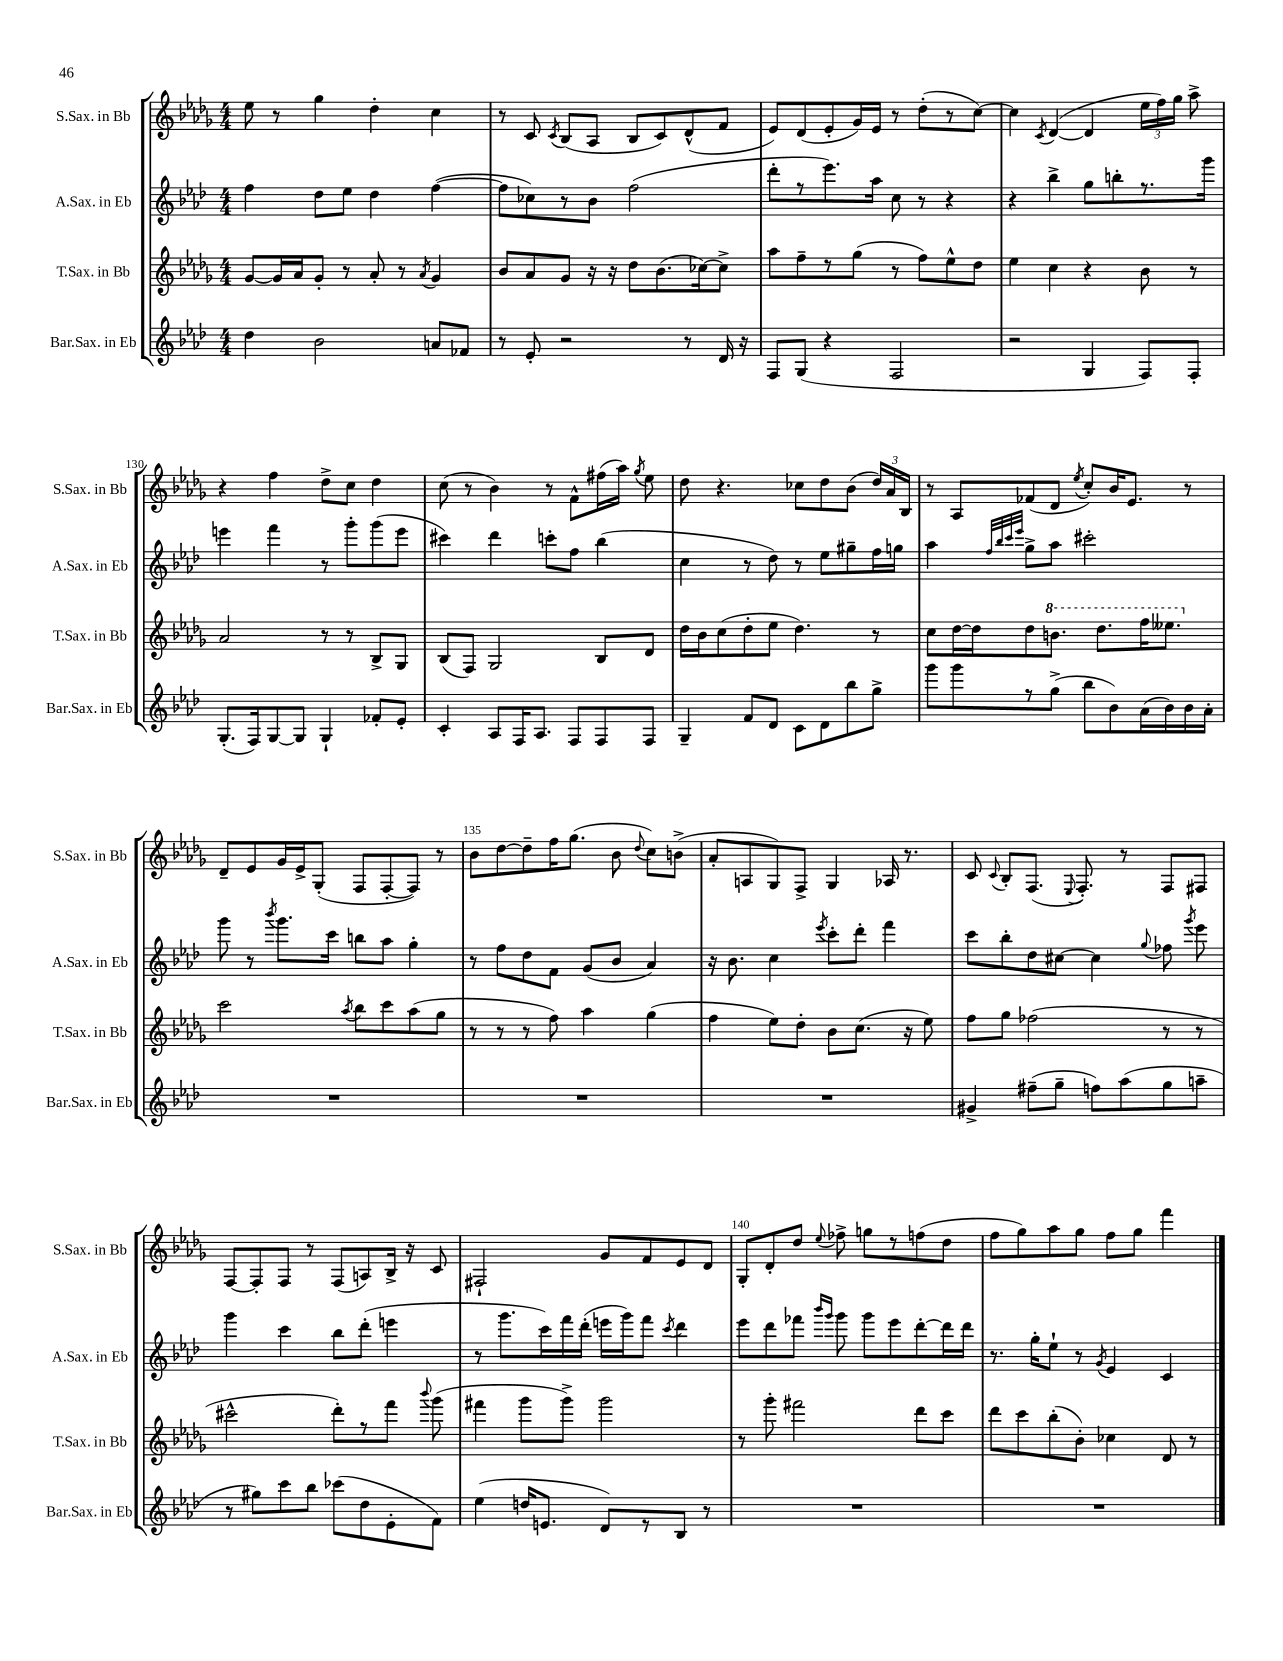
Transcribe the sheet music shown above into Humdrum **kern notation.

**kern	**kern	**kern	**kern
*staff4	*staff3	*staff2	*staff1
*clefG2	*clefG2	*clefG2	*clefG2
*k[b-e-a-d-]	*k[b-e-a-d-g-]	*k[b-e-a-d-]	*k[b-e-a-d-g-]
*M4/4	*M4/4	*M4/4	*M4/4
4dd-	[8g-	4ff	8ee-
.	16g-]	.	8r
.	16a-	.	.
2b-	8g-'	8dd-	4gg-
.	8r	8ee-	.
.	8a-'	4dd-	4dd-'
.	8r	.	.
.	8qa-	.	.
8a	4g-	([4ff	4cc
8f-	.	.	.
=	=	=	=
8r	8b-	8ff]	8r
8e-'	8a-	8cc-)	8c
.	.	.	8qc
2r	8g-	8r	(8B-
.	16r	8b-	8A-
.	16r	.	.
.	8dd-	(2ff	8B-
.	(8.b-	.	8c)
8r	.	.	(8d-^^
.	[16cc-)	.	.
16d-	8cc-^]	.	8f
16r	.	.	.
=	=	=	=
8F	8aa-	8ddd-'	8e-)
(8G	8ff~	8r	(8d-
4r	8r	8.eee-)	8e-'
.	(8gg-	.	16g-)
.	.	16aa-	16e-
2F	8r	8cc	8r
.	8ff)	8r	(8dd-'
.	8ee-^^	4r	8r
.	8dd-	.	[8cc)
=	=	=	=
2r	4ee-	4r	4cc]
.	.	.	8qc
.	4cc	4bb-^	([4d-
4G	4r	8gg	4d-]
.	.	8bb'	.
8F)	8b-	8.r	24ee-
.	.	.	24ff)
.	.	.	24gg-
8F'	8r	.	8aa-^
.	.	16ggg	.
=	=	=	=
(8.G'	2a-	4eee	4r
16F)	.	.	.
[8G	.	4fff	4ff
8G]	.	.	.
4G`	8r	8r	8dd-^
.	8r	8ggg'	8cc
8f-'	8B-^	(8ggg	4dd-
8e-'	8G-	8eee	.
=	=	=	=
4c'	(8B-	4ccc#)	(8cc
.	8F)	.	8r
8A-	2G-	4ddd-	4b-)
16F	.	.	.
8.A-	.	.	.
.	.	8ccc'	8r
8F	.	8ff	8f^^
8F	8B-	(4bb-	(16ff#
.	.	.	16aa-)
.	.	.	8qgg-
8F	8d-	.	8ee-
=	=	=	=
4G~	16dd-	4cc	8dd-
.	16b-	.	.
.	(8cc	.	4.r
8f	8dd-'	8r	.
8d-	8ee-	8dd-)	.
8c	4.dd-)	8r	8cc-
8d-	.	8ee-	8dd-
8bb-	.	8gg#~	(8b-
8gg^	8r	16ff	24dd-)
.	.	.	24a-
.	.	16gg	.
.	.	.	24B-
=	=	=	=
8ggg	8cc	4aa-	8r
8ggg	[16dd-	.	8A-
.	16dd-]	.	.
.	.	32qqff	.
.	.	32qqbb-	.
.	.	32qqccc	.
.	.	32qqeee-	.
8r	8dd-	8gg^	(8f-
(8gg^	8.bb	8aa-	8d-
.	.	.	8qee-
8bb-	.	2ccc#'	8cc')
.	8.ddd-	.	.
8b-)	.	.	16b-
.	.	.	8.e-
(16a-	16fff	.	.
16b-)	8.eee--	.	.
16b-	.	.	8r
16a-'	.	.	.
=	=	=	=
1r	2ccc	8ggg	8d-~
.	.	8r	8e-
.	.	8qbbb-	.
.	.	8.ggg	16g-
.	.	.	16e-^
.	.	.	(8G-'
.	.	16ccc	.
.	8qaa-	.	.
.	8bb-	8bb	8F
.	8ccc	8aa-	[8F'
.	(8aa-	4gg'	8F])
.	8gg-	.	8r
=	=	=	=
1r	8r	8r	8b-
.	8r	8ff	[8dd-
.	8r	8dd-	8dd-~]
.	8ff)	8f	16ff
.	.	.	(8.gg-
.	4aa-	(8g	.
.	.	8b-	8b-
.	.	.	8qqdd-
.	(4gg-	4a-)	8cc)
.	.	.	(8b^
=	=	=	=
1r	4ff	16r	8a-'
.	.	8.b-	.
.	.	.	8A
.	8ee-)	4cc	8G-)
.	8dd-'	.	8F^
.	.	8qeee-	.
.	8b-	8ccc'	4G-
.	(8.cc	8ddd-'	.
.	.	4fff	16A-
.	16r	.	8.r
.	8ee-)	.	.
=	=	=	=
4g#^	8ff	8ccc	8c
.	.	.	8qqc
.	8gg-	8bb-'	8B-'
(8ff#~	(2ff-	8dd-	(8.F
8gg~	.	[8cc#	.
.	.	.	8qqE-
.	.	.	8.F')
8ff)	.	4cc#]	.
(8aa-	.	.	8r
.	.	8qqgg	.
8gg	8r	8ff-	8F
.	.	8qggg	.
8aa~	8r	8eee-	8F#
=	=	=	=
8r	2ccc#^^	4ggg	[8F
8gg#)	.	.	8F']
8ccc	.	4ccc	8F
8bb-	.	.	8r
(8ccc-	8ddd-')	8bb-	(8F
8dd-	8r	(8ddd-'	8A)
8e-'	8fff	4eee	16B-^
.	.	.	16r
.	8qqbbb-	.	.
8f)	(8ggg-	.	8c
=	=	=	=
(4ee-	4fff#	8r	2F#`
.	.	8.ggg	.
16dd	8ggg-	.	.
8.e	.	16ccc)	.
.	8ggg-^)	16fff	.
.	.	(16ddd-'	.
8d-)	2ggg-	16eee	8g-
.	.	16ggg)	.
8r	.	8fff	8f
.	.	8qccc	.
8B-	.	4ddd-	8e-
8r	.	.	8d-
=	=	=	=
1r	8r	8eee-	8G-'
.	8ggg-'	8ddd-	8d-'
.	2fff#	8fff-	8dd-
.	.	16qqbbb-	.
.	.	16qqggg	8qqee-
.	.	8ggg	8ff-^
.	.	8ggg	8gg
.	.	8eee-	8r
.	8ddd-	[8ddd-'	(8ff
.	8ccc	16ddd-]	8dd-
.	.	16ddd-	.
=	=	=	=
1r	8ddd-	8.r	8ff
.	8ccc	.	8gg-)
.	.	16gg'	.
.	(8bb-'	8ee-`	8aa-
.	8b-')	8r	8gg-
.	.	8qg	.
.	4cc-	4e-	8ff
.	.	.	8gg-
.	8d-	4c	4fff
.	8r	.	.
==	==	==	==
*-	*-	*-	*-
